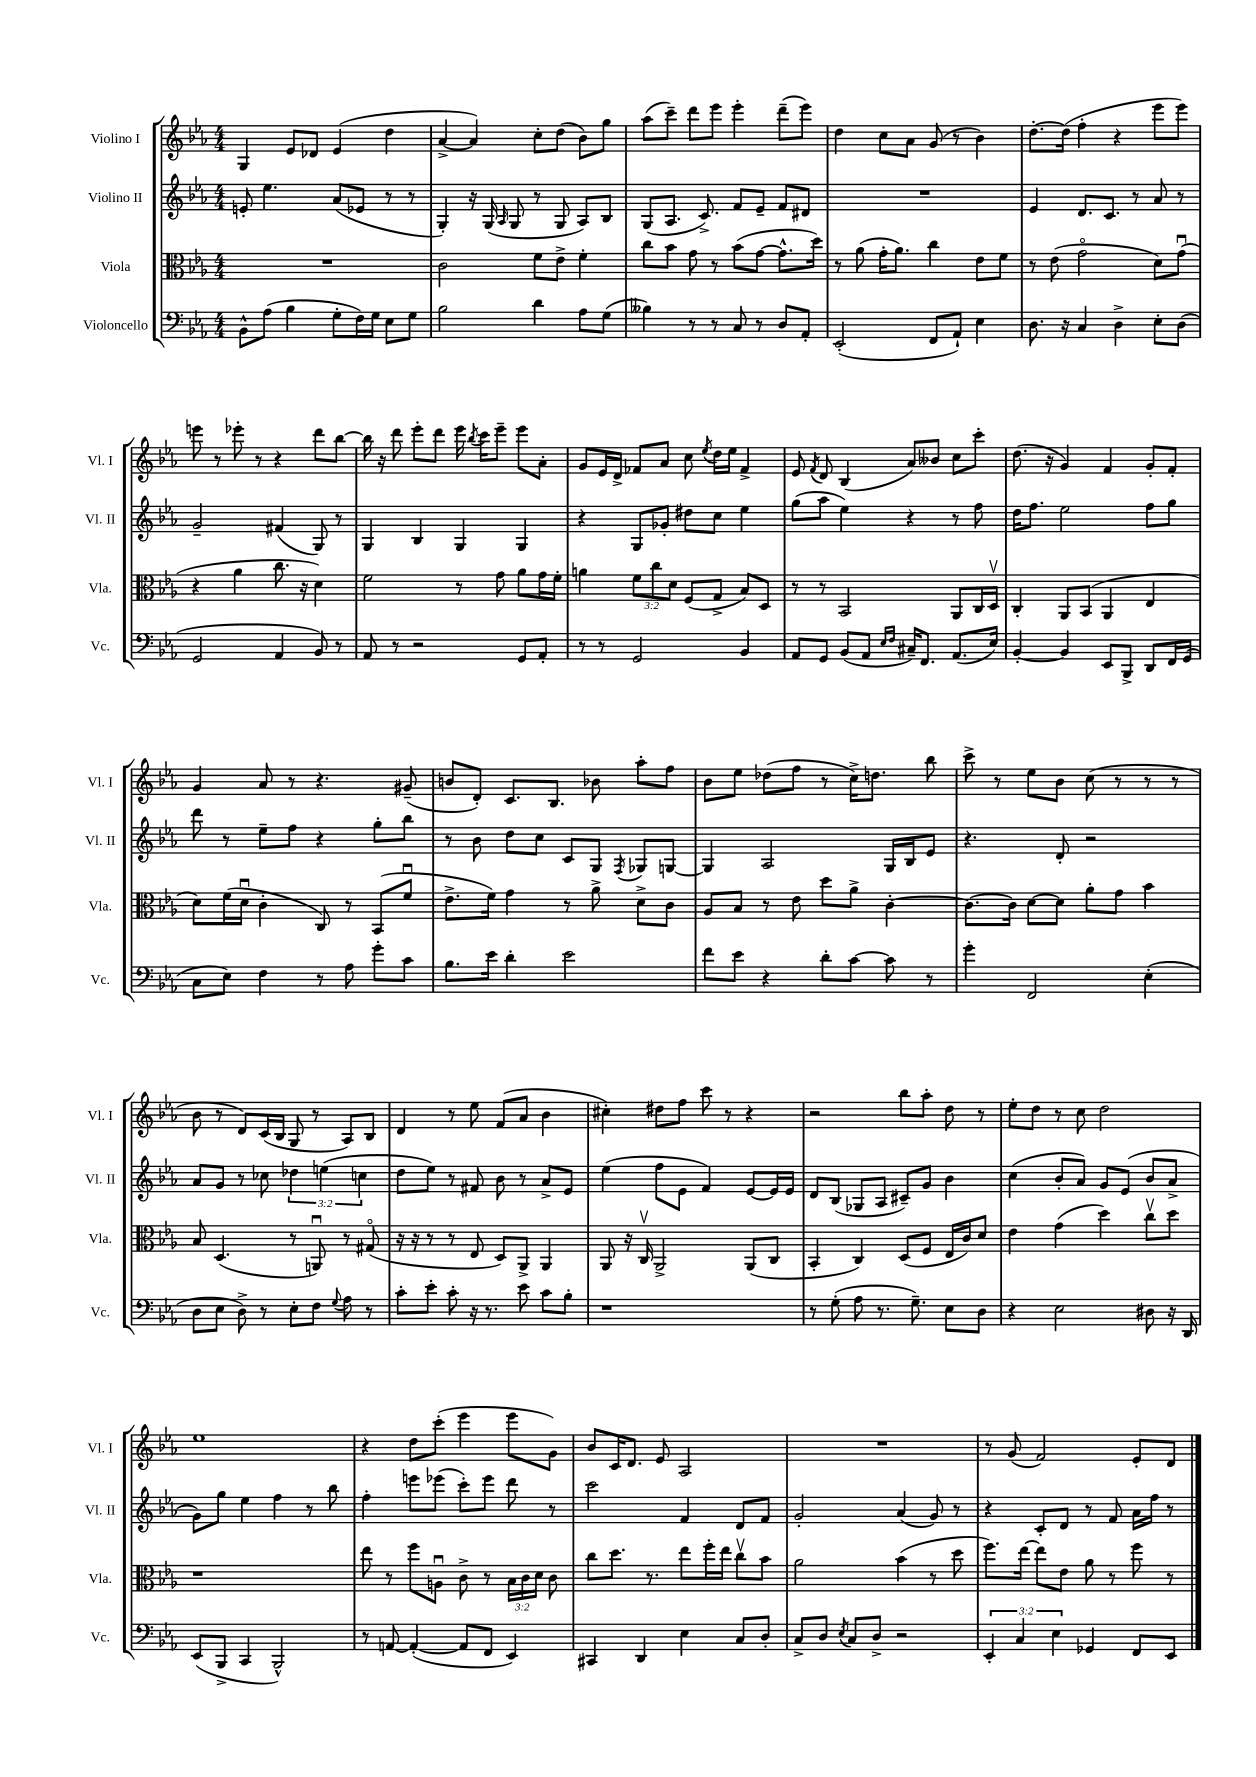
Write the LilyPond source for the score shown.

<<
\new StaffGroup <<
\new Staff = "s0" \with { instrumentName = "Violino I" shortInstrumentName = "Vl. I" } {
    \clef treble \key ees \major \numericTimeSignature \time 4/4
    \autoBeamOff g4 ees'8[ des'8] ees'4( d''4 |
    aes'4~-> aes'4) c''8[-. d''8]( bes'8[) g''8] |
    aes''8[( c'''8]--) d'''8[ ees'''8] ees'''4-. d'''8[--( ees'''8]) |
    d''4 c''8[ aes'8] g'8( r8 bes'4) |
    d''8.[~-. d''16]( f''4-. r4 ees'''8[ ees'''8]) |
    e'''8 r8 ees'''8-. r8 r4 d'''8[ bes''8]~ |
    bes''16 r16 d'''8 ees'''8[-. d'''8] ees'''16 \acciaccatura { bes''8 } c'''16[ ees'''8]-- ees'''8[ aes'8]-. |
    g'8[ ees'16 d'16]-> fes'8[ aes'8] c''8 \acciaccatura { ees''8 } d''16[ ees''16] fes'4-> |
    ees'8 \acciaccatura { f'8 } d'8 bes4( aes'8[) beses'8] c''8[ c'''8]-. |
    d''8.( r16 g'4) f'4 g'8[-. f'8]-. |
    g'4 aes'8 r8 r4. gis'8--( |
    b'8[ d'8]-.) c'8.[ bes8.] bes'8 aes''8[-. f''8] |
    bes'8[ ees''8] des''8[( f''8] r8 c''16[->) d''8.] bes''8 |
    c'''8-> r8 ees''8[ bes'8] c''8( r8 r8 r8 |
    bes'8 r8 d'8[) c'16( bes16] g8 r8 aes8[) bes8] |
    d'4 r8 ees''8 f'8[( aes'8] bes'4 |
    cis''4-.) dis''8[ f''8] c'''8 r8 r4 |
    r2 bes''8[ aes''8]-. d''8 r8 |
    ees''8[-. d''8] r8 c''8 d''2 |
    ees''1 |
    r4 d''8[ c'''8]-.( ees'''4 ees'''8[ g'8]) |
    bes'8[ c'16 d'8.] ees'8 aes2 |
    R1 |
    r8 g'8( f'2) ees'8[-. d'8] \bar "|." |
}
\new Staff = "s1" \with { instrumentName = "Violino II" shortInstrumentName = "Vl. II" } {
    \clef treble \key ees \major \numericTimeSignature \time 4/4 \override Staff.TupletNumber.text = #tuplet-number::calc-fraction-text
    \autoBeamOff e'8-. ees''4. aes'8[( ees'8] r8 r8 |
    g4-.) r16 g16( \grace { aes16 } g8 r8 g8 aes8[) bes8] |
    g8[( aes8.] c'8.->) f'8[ ees'8]-- f'8[ dis'8] |
    R1 |
    ees'4 d'8.[ c'8.] r8 aes'8 r8 |
    g'2-- fis'4( g8) r8 |
    g4 bes4 g4 g4 |
    r4 g8[ ges'8]-. dis''8[ c''8] ees''4 |
    g''8[( aes''8] ees''4) r4 r8 f''8 |
    d''16[ f''8.] ees''2 f''8[ g''8] |
    d'''8 r8 ees''8[-- f''8] r4 g''8[-. bes''8] |
    r8 bes'8 d''8[ c''8] c'8[ g8] \acciaccatura { f8 } ges8[ g8]~ |
    g4 aes2 g16[ bes16 ees'8] |
    r4. d'8-. r2 |
    aes'8[ g'8] r8 ces''8 \tuplet 3/2 { des''4 e''4( c''4 } |
    d''8[ ees''8]) r8 fis'8 bes'8 r8 aes'8[-> ees'8] |
    ees''4( f''8[ ees'8] f'4) ees'8[~ ees'16 ees'16] |
    d'8[ bes8]( ges8[ aes8] cis'8[--) g'8] bes'4 |
    c''4( bes'8[-. aes'8]) g'8[ ees'8]( bes'8[ aes'8]-> |
    g'8[) g''8] ees''4 f''4 r8 bes''8 |
    f''4-. e'''8[ ees'''8]( c'''8[-.) ees'''8] d'''8 r8 |
    c'''2 f'4 d'8[ f'8] |
    g'2-. aes'4( g'8) r8 |
    r4 c'8[-. d'8] r8 f'8 aes'16[ f''16] r8 \bar "|." |
}
\new Staff = "s2" \with { instrumentName = "Viola" shortInstrumentName = "Vla." } {
    \clef alto \key ees \major \numericTimeSignature \time 4/4 \override Staff.TupletNumber.text = #tuplet-number::calc-fraction-text
    \autoBeamOff R1 |
    c'2 f'8[ ees'8]-> f'4-. |
    c''8[ bes'8] g'8 r8 bes'8[( g'8]~ g'8.[-^ d''16]) |
    r8 aes'8( g'16[-. aes'8.]) c''4 ees'8[ f'8] |
    r8 ees'8( g'2\flageolet d'8[) g'8]\downbow( |
    r4 aes'4 c''8. r16 d'4) |
    f'2 r8 g'8 aes'8[ g'16 f'16]-. |
    a'4 \tuplet 3/2 { f'8[ c''8 d'8] } f8[( g8]-> bes8[) d8] |
    r8 r8 bes,2 aes,8[ c16 d16]\upbow |
    c4-. aes,8[ bes,8]( aes,4 ees4 |
    d'8[) f'16( d'16]\downbow c'4-. c8) r8 bes,8[( f'8]\downbow |
    ees'8.[-> f'16]) g'4 r8 aes'8-> d'8[-> c'8] |
    aes8[ bes8] r8 ees'8 d''8[ aes'8]-> c'4~-. |
    c'8.[~ c'16] d'8[~ d'8] aes'8[-. g'8] bes'4 |
    bes8 d4.( r8 a,8\downbow) r8 gis8\flageolet( |
    r16 r16 r8 r8 ees8 d8[) aes,8]-> aes,4 |
    aes,8 r16 c16\upbow aes,2-> aes,8[( c8] |
    bes,4-. c4) d8[( f8] ees16[ c'16) d'8] |
    ees'4 g'4( d''4) c''8[\upbow d''8] |
    r1 |
    ees''8 r8 f''8[ a8]\downbow c'8-> r8 \tuplet 3/2 { bes16[ c'16 d'16] } c'8 |
    c''8[ d''8.] r8. ees''8[ f''16-. ees''16] c''8[\upbow bes'8] |
    aes'2 bes'4( r8 d''8 |
    f''8.[) ees''16]~ ees''8[ ees'8] aes'8 r8 f''8 r8 \bar "|." |
}
\new Staff = "s3" \with { instrumentName = "Violoncello" shortInstrumentName = "Vc." } {
    \clef bass \key ees \major \numericTimeSignature \time 4/4 \override Staff.TupletNumber.text = #tuplet-number::calc-fraction-text
    \autoBeamOff bes,8[-^ aes8]( bes4 g8[-. f16) g16] ees8[ g8] |
    bes2 d'4 aes8[ g8]( |
    beses4) r8 r8 c8 r8 d8[ aes,8]-. |
    ees,2-.( f,8[ aes,8]-!) ees4 |
    d8. r16 c4 d4-> ees8[-. d8]( |
    g,2 aes,4 bes,8) r8 |
    aes,8 r8 r2 g,8[ aes,8]-. |
    r8 r8 g,2 bes,4 |
    aes,8[ g,8] bes,8[( aes,8] \grace { ees16[ f16] } cis16[--) f,8.] aes,8.[( ees16]) |
    bes,4~-. bes,4 ees,8[ bes,,8]-> d,8[ f,16 g,16]( |
    c8[ ees8]) f4 r8 aes8 g'8[-. c'8] |
    bes8.[ ees'16] d'4-. ees'2 |
    f'8[ ees'8] r4 d'8[-. c'8]~ c'8 r8 |
    g'4-. f,2 ees4-.( |
    d8[ ees8] d8->) r8 ees8[-. f8] \appoggiatura { g8 } aes8 r8 |
    c'8[-. ees'8]-. c'8-. r16 r8. ees'8 c'8[ bes8]-. |
    r1 |
    r8 g8-.( aes8 r8. g8.--) ees8[ d8] |
    r4 ees2 dis8 r16 d,16 |
    ees,8[( bes,,8]-> c,4 bes,,2-^) |
    r8 a,8~ a,4~-.( a,8[ f,8] ees,4) |
    cis,4 d,4 ees4 c8[ d8]-. |
    c8[-> d8] \acciaccatura { ees8 } c8[ d8]-> r2 |
    \tuplet 3/2 { ees,4-. c4 ees4 } ges,4 f,8[ ees,8] \bar "|." |
}
>>
>>
\layout { \context { \Score \remove "Bar_number_engraver" } }
